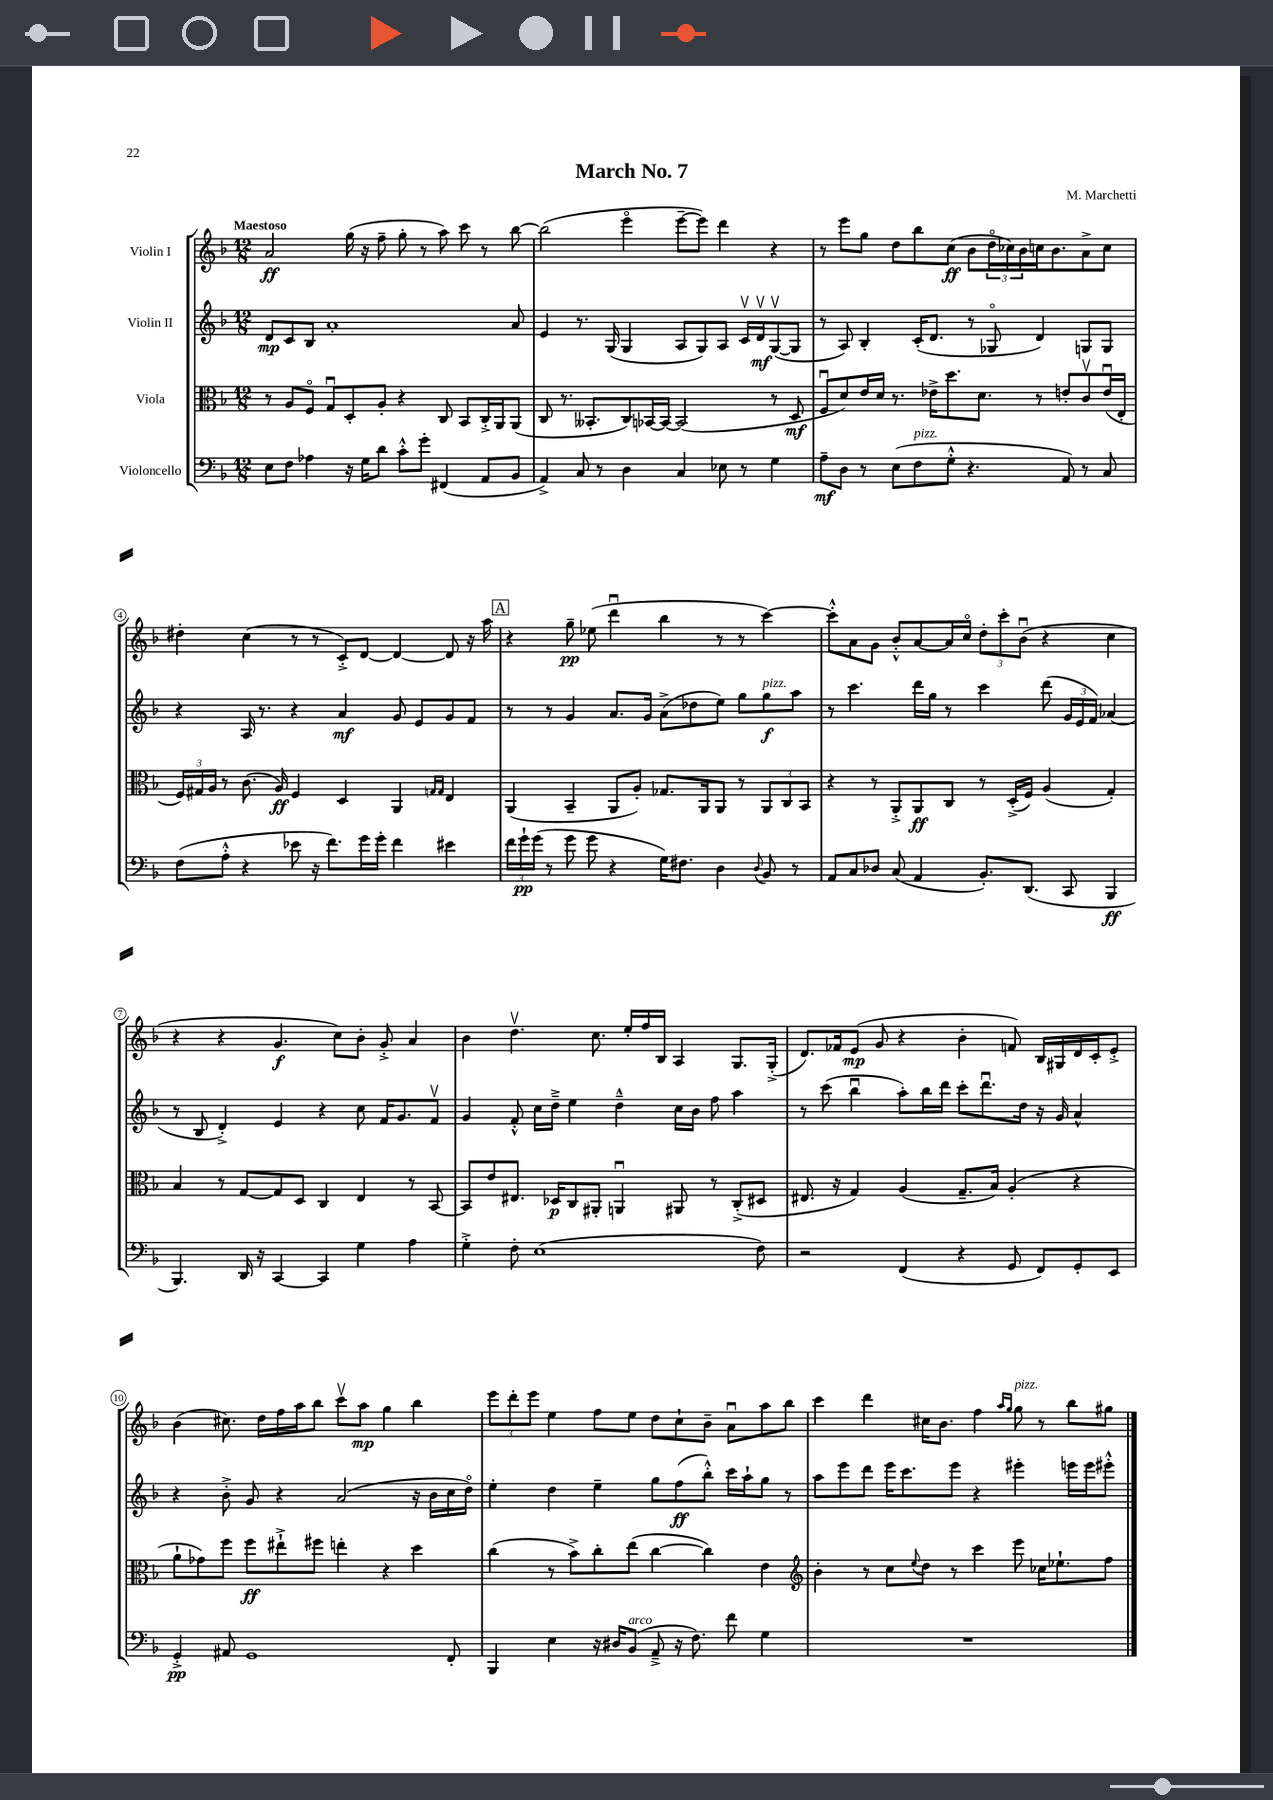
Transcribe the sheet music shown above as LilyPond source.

\header { title = "March No. 7" composer = "M. Marchetti" }
<<
\new StaffGroup <<
\new Staff = "s0" \with { instrumentName = "Violin I" } {
    \clef treble \key f \major \numericTimeSignature \time 12/8 \tempo "Maestoso"
    a'2\ff g''16( r16 f''8-- g''8-. r8 a''8) c'''8 r8 bes''8~ |
    bes''2( e'''4\flageolet e'''8~-- e'''8) d'''4 r4 |
    r8 e'''8 g''8 d''8 bes''8 c''8\ff( bes'8 \tuplet 3/2 { d''16\flageolet ces''16) bes'16 } c''16 bes'8. a'8-> c''8 |
    dis''4-. c''4( r8 r8 c'8-.->) d'8~ d'4~ d'8 r16 a''16 |
    \mark \markup { \box "A" } r4 g''8--\pp ees''8( d'''4\downbow bes''4 r8 r8 c'''4~) |
    c'''8-.-^ a'8 g'8 bes'8-.-^ a'8~ a'16 c''16\flageolet \tuplet 3/2 { d''8-. c'''8-. bes'8\downbow( } r4 c''4 |
    r4 r4 g'4.\f c''8) bes'8-. g'8-.-> a'4 |
    bes'4 d''4.\upbow c''8. e''16-. f''16 bes16 a4 g8. g16-.->( |
    d'8.) fes'16 e'8\mp( g'8 r4 bes'4-. f'8) bes16 gis16 d'16 c'16-. e'8-.-> |
    bes'4( cis''8.) d''16 f''16 a''16 bes''8 c'''8\upbow a''8\mp g''4 bes''4 |
    \tuplet 3/2 { e'''8 d'''8-. e'''8 } e''4 f''8 e''8 d''8 c''8-! bes'8-- a'8\downbow a''8 bes''8 |
    c'''4 d'''4 cis''16 bes'8. f''4 \grace { a''16 g''16 } g''8^\markup { \italic "pizz." } r8 bes''8 gis''8 \bar "|." |
}
\new Staff = "s1" \with { instrumentName = "Violin II" } {
    \clef treble \key f \major \numericTimeSignature \time 12/8
    d'8\mp c'8 bes8 a'1-. a'8 |
    e'4 r8. g16( g4 a8 g8) a8 c'16\upbow d'16\upbow\mf g8~\upbow( g8 |
    r8 a8) bes4-. c'16-.( d'8. r8 ges8\flageolet d'4) g8 g8 |
    r4 a16 r8. r4 a'4\mf g'8 e'8 g'8 f'8 |
    \mark \markup { \box "A" } r8 r8 g'4 a'8. g'16 a'8->( des''8 e''8) g''8 g''8\f^\markup { \italic "pizz." } a''8 |
    r8 c'''4. d'''16 g''16 r8 c'''4 d'''8( \tuplet 3/2 { g'16 e'16 f'16) } aes'4( |
    r8 bes8 d'4-.->) e'4 r4 c''8 f'16 g'8. f'8\upbow |
    g'4 f'8-.-^ c''16 d''16---> e''4 d''4---^ c''16 bes'16 f''8 a''4 |
    r8 c'''8( bes''4\downbow a''8-.) bes''16 d'''16 c'''8-. d'''8.\downbow d''16 r16 g'16 a'4-^ |
    r4 bes'8-.-> g'8 r4 a'2( r16 bes'16 c''16 d''16\flageolet) |
    e''4-. d''4 e''4-- g''8 f''8\ff( bes''8-.-^) c'''16 a''16-! g''8 r8 |
    a''8 e'''8 d'''8 e'''16 c'''8. e'''8 r4 eis'''4-. e'''16 e'''16 eis'''8-.-^ \bar "|." |
}
\new Staff = "s2" \with { instrumentName = "Viola" } {
    \clef alto \key f \major \numericTimeSignature \time 12/8
    r8 a8 f8\flageolet g8\downbow d8-. a8-. r4 c8 bes,8 c16-.-> a,16 a,8( |
    c8 r8. beses,8.-. c8) bes,16~ bes,16~ bes,2( r8 d8\mf |
    f8\downbow d'8) e'16 d'16 r8. ees'16-> d''8. d'8. r8 e'8-. c'8\upbow e'16\downbow( e16-. |
    \tuplet 3/2 { f16) gis16 a16 } r8 c'8.( a16\ff) f4 d4 a,4 \grace { g16 g16 } e4 |
    \mark \markup { \box "A" } a,4( bes,4-- a,8 a8-.) ges8. a,16 a,8 r8 \tuplet 3/2 { a,8 c8 bes,8 } |
    r4 r8 a,8-.-> a,8\ff c8 r8 d16-.->( f16) a4( g4-.) |
    bes4 r8 g8~ g8 d8 c4 e4 r8 bes,8~ |
    bes,8 e'8 eis8. des16\p c8 ais,8-. a,4\downbow ais,8 r8 c8-.->( dis8 |
    eis8. r16 g4) a4( g8.-- bes16) a4-.( r4 |
    a'8-! ges'8) f''8 f''8\ff eis''8-!-> fis''8 e''4-. r4 d''4 |
    c''4( r8 bes'8->) c''8-. e''8( c''4~ c''4) e'4 |
    \clef treble bes'4-. r8 c''8 \appoggiatura { e''8 } d''8 r8 c'''4 e'''8 ces''16 ees''8.-! f''8 \bar "|." |
}
\new Staff = "s3" \with { instrumentName = "Violoncello" } {
    \clef bass \key f \major \numericTimeSignature \time 12/8
    e8 f8 aes4 r16 g16 d'8 c'8-.-^ g'8-. fis,4( a,8 bes,8 |
    a,4->) c8 r8 d4 c4 ees8 r8 g4 |
    a8--\mf d8 r8 e8( f8^\markup { \italic "pizz." } g8-.-^ r4. a,8) r8 c8 |
    f8( a8-.-^ r4 ees'8 r16 f'8.) g'16 g'16-. f'4 eis'4 |
    \mark \markup { \box "A" } \tuplet 3/2 { f'16 g'16-!\pp g'16( } r8 g'8 g'8 r4 g16) fis8. d4 \appoggiatura { d8 } bes,8 r8 |
    a,8 c8 des8 c8( a,4 bes,8.-.) d,8.( c,8 bes,,4\ff |
    bes,,4.) d,16 r16 c,4~ c,4 g4 a4 |
    g4-.-> f8-. e1( f8) |
    r2 f,4( r4 g,8 f,8) g,8-. e,8 |
    g,4-.->\pp ais,8 g,1 f,8-. |
    bes,,4 e4 r16 dis16 bes,8^\markup { \italic "arco" }( a,8---> r16 f8.) f'8 g4 |
    R1. \bar "|." |
}
>>
>>
\layout { \context { \Score \override BarNumber.stencil = #(make-stencil-circler 0.1 0.3 ly:text-interface::print) } }
